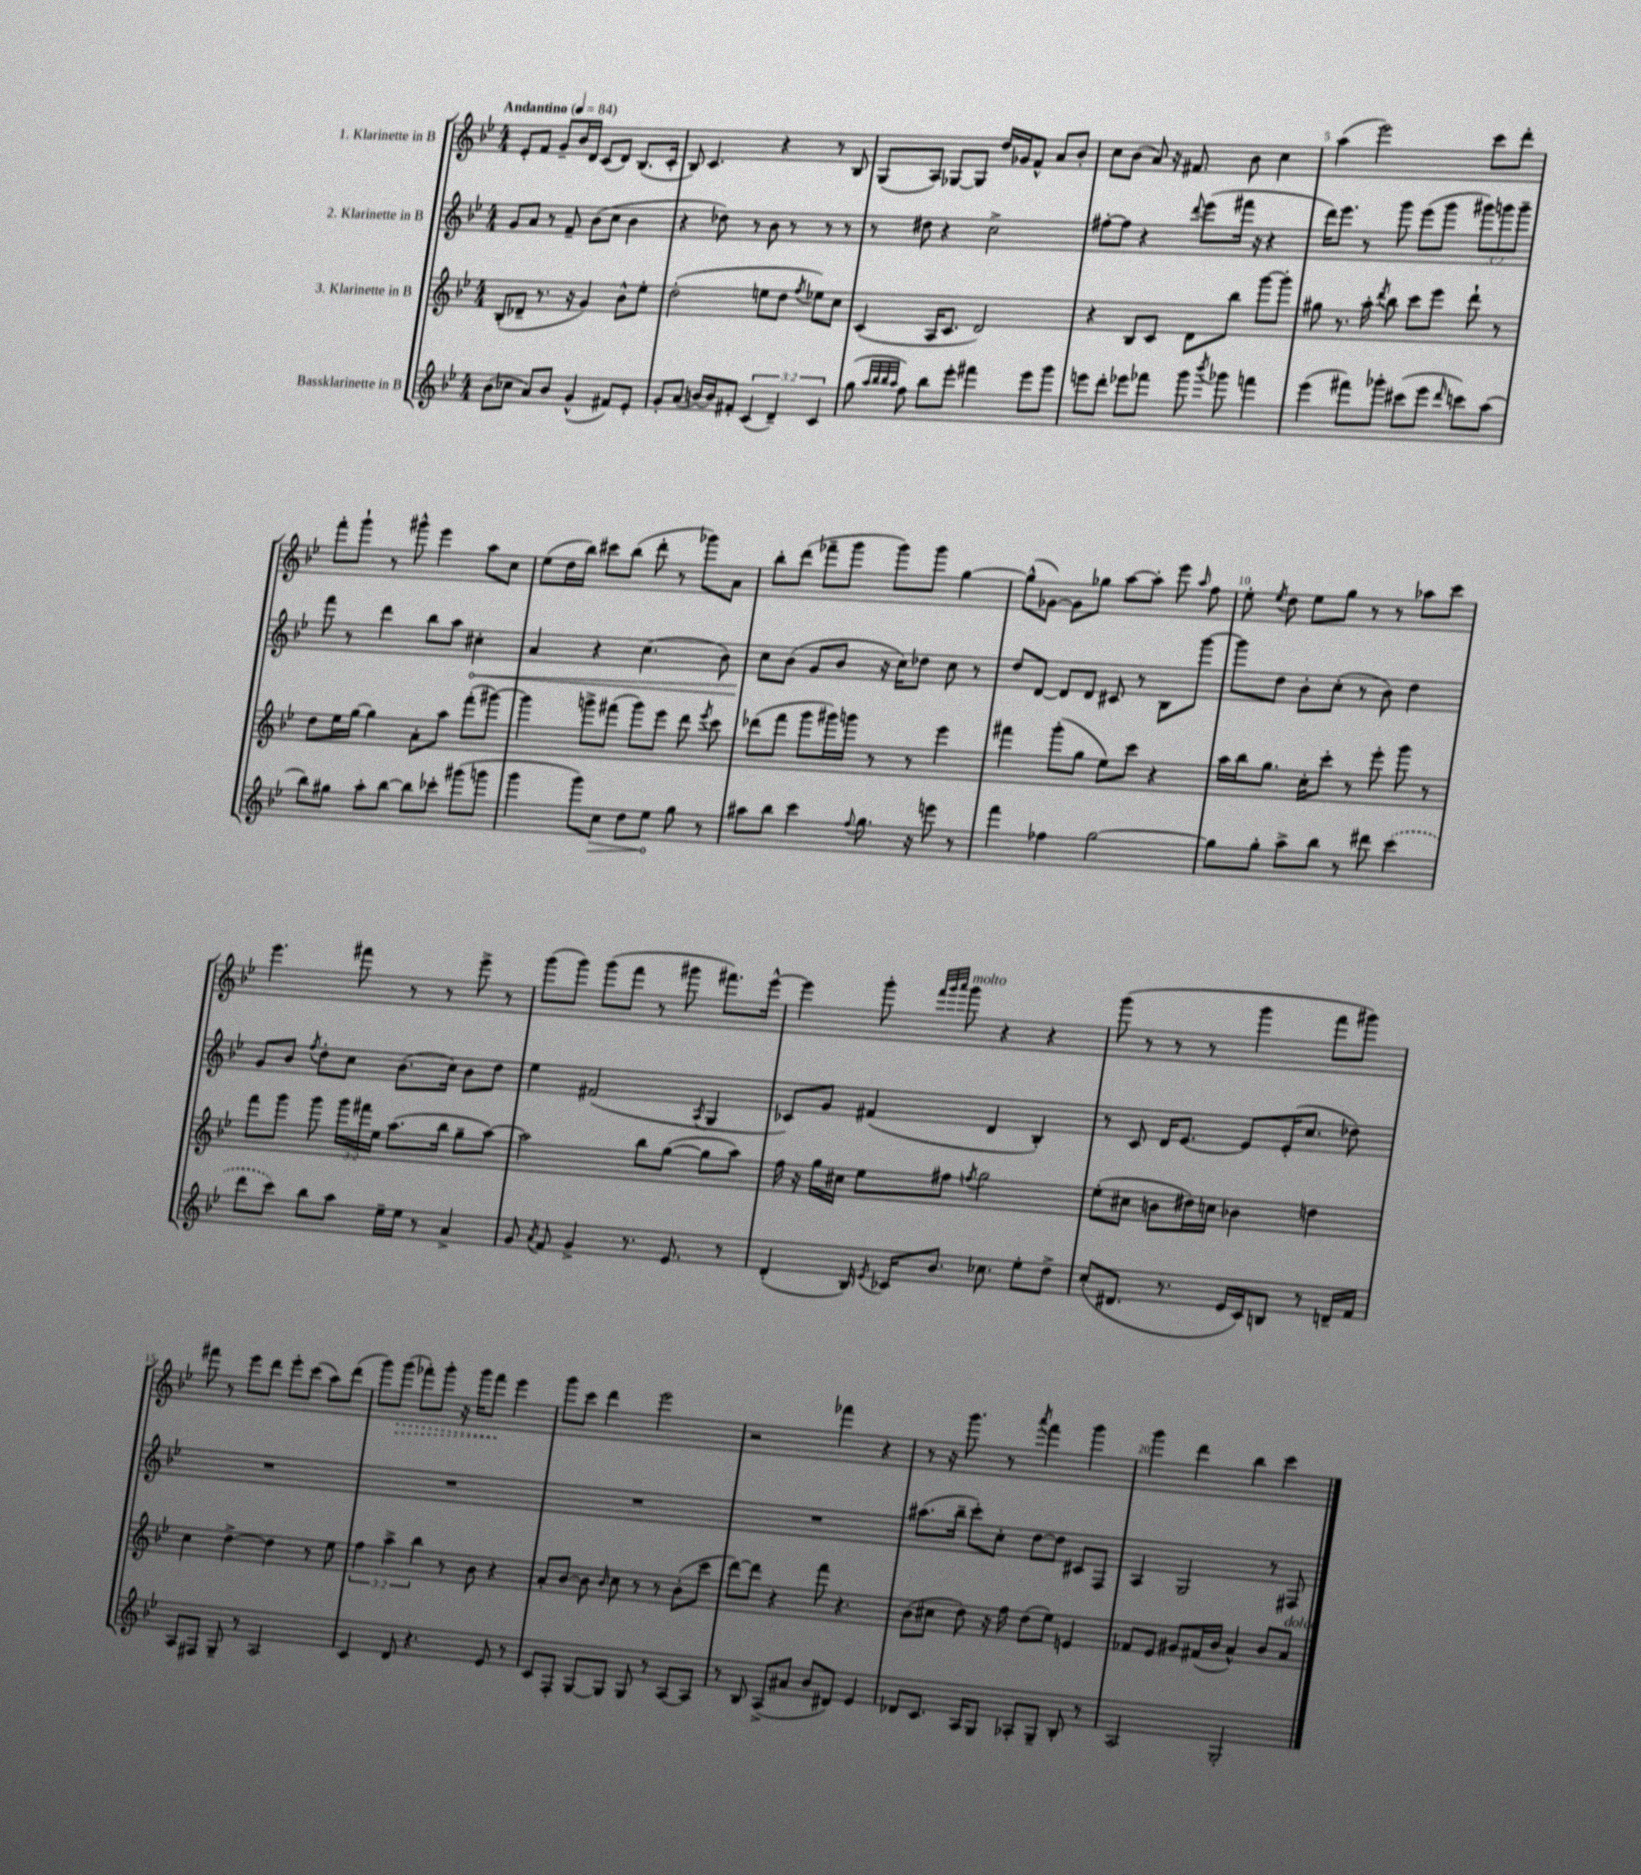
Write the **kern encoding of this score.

**kern	**dynam	**kern	**kern	**dynam	**kern	**dynam
*part4	*part4	*part3	*part2	*part2	*part1	*part1
*staff4	*staff4	*staff3	*staff2	*staff2	*staff1	*staff1
*I"Bassklarinette in B	*	*I"3. Klarinette in B	*I"2. Klarinette in B	*	*I"1. Klarinette in B	*
*clefG2	*	*clefG2	*clefG2	*	*clefG2	*
*k[b-e-]	*	*k[b-e-]	*k[b-e-]	*	*k[b-e-]	*
*M4/4	*	*M4/4	*M4/4	*	*M4/4	*
*MM84	*	*MM84	*MM84	*	*MM84	*
=1	=1	=1	=1	=1	=1	=1
!	!	!	!	!	!LO:TX:a:B:t=Andantino	!
(8b-\L	.	(8B-'/L	8g/L	.	8e-'/L	.
8cc-X\J	.	8d-X~/J	8a/J	.	8f/J	.
8a/L)	.	8.r	8r	.	8g~/L	.
8b-/J	.	.	8f~/	.	16b-/L	.
.	.	16r	.	.	16d/JJ	.
(4g^^/	.	4g/)	(8b-\L	.	(8c/L	.
.	.	.	8cc\J	.	8d/J)	.
8f#X/L)	.	8b-^^\L	4b-\	.	(8.B-/L	.
8e-'/J	.	8ee-'\J	.	.	.	.
.	.	.	.	.	16c'/Jk	.
=2	=2	=2	=2	=2	=2	=2
8g'/L	.	(2dd'\	4r	.	8B-/)	.
(8a/J	.	.	.	.	4.c/	.
[16bn/LL)	.	.	8dd-X\)	.	.	.
16b/J]	.	.	.	.	.	.
8f#X'/J	.	.	8r	.	.	.
(6c/	.	8een\L	8b-\	.	4r	.
.	.	8dd\J	8r	.	.	.
6d~/)	.	.	.	.	.	.
.	.	8qff/	.	.	.	.
.	.	8ee-X\L)	8r	.	8r	.
6c/	.	.	.	.	.	.
.	.	8cc\J	8r	.	8B-/	.
=3	=3	=3	=3	=3	=3	=3
(8gg\	.	(4c/	8r	.	(8G/L	.
32qqaa/LLL	.	.	.	.	.	.
32qqbb-/	.	.	.	.	.	.
32qqbb-/	.	.	.	.	.	.
32qqaa/JJJ	.	.	.	.	.	.
8ff\)	.	.	8dd#X\	.	8A/J)	.
8bb-\L	.	16A/KL	4r	.	[8G-X/L	.
.	.	8.c/J	.	.	.	.
8eee-'\J	.	.	.	.	8G-/J]	.
4fff#X\	.	2d/)	2cc^\	.	16dd/LL	.
.	.	.	.	.	16g-X/J	.
.	.	.	.	.	8f^^/J	.
8eee-\L	.	.	.	.	8a/L	.
8ggg\J	.	.	.	.	8b-'/J	.
=4	=4	=4	=4	=4	=4	=4
8eeen\L	.	4r	[8ff#X'\L	.	8cc\L	.
8ddd'\J	.	.	8ff#\J]	.	(8b-\J	.
8eee-X\L	.	8B-/L	4r	.	8a/)	.
8fff-X\J	.	8c/J	.	.	16r	.
.	.	.	.	.	8.f#X/	.
.	.	.	8qqddd/	.	.	.
8ggg\	.	8d\L	(8eee-\L	.	.	.
8qbbb-/	.	.	.	.	.	.
8ggg-X\	.	8bb-\J	16fff#X\Jk	.	8b-\	.
.	.	.	16r	.	.	.
4fffn\	.	[8ggg\L	4r	.	4cc\	.
.	.	8ggg'\J]	.	.	.	.
=5	=5	=5	=5	=5	=5	=5
(4eee-\	.	8gg#X\	16ddd\KL)	.	(4aa\	.
.	.	.	8.eee-\J	.	.	.
.	.	8.r	.	.	.	.
8fff#X\L)	.	.	8r	.	2eee-\)	.
.	.	16aa'\	.	.	.	.
.	.	8qddd/	.	.	.	.
8ggg-X'\J	.	8bb-\	8ggg\	.	.	.
(8ccc#X\L	.	8ccc\L	(8eee-\L	.	.	.
8eee-\J	.	8eee-\J	8ggg\J	.	.	.
16qqddd/	.	.	.	.	.	.
8cccn\L)	.	8ddd`\	12ggg#X\L)	.	8ccc\L	.
.	.	.	12gggn\	.	.	.
(8aa\J	.	8r	.	.	8ddd'\J	.
.	.	.	12ggg~\J	.	.	.
!!LO:LB:g=z
=6	=6	=6	=6	=6	=6	=6
8bb-\L)	.	8dd\L	8fff\	.	8fff'\L	.
8gg#X\J	.	16ee-\L	8r	.	8ggg`\J	.
.	.	[16gg\JJ	.	.	.	.
8aa'\L	.	4gg\]	4ddd\	.	8r	.
[8bb-\J	.	.	.	.	8ggg#X^^\	.
8bb-\L]	.	8a'\L	8bb-\L	.	4eee-\	.
8ccc-X'\J	.	8aa\J	8aa\J	.	.	.
!	!	!	!	!LO:HP:b	!	!
(8ggg#X\L	.	(8fff'\L	4cc#X'\	<	8aa\L	.
8gggn\J	.	[8ggg#X\J)	.	.	8cc\J	.
=7	=7	=7	=7	=7	=7	=7
4ggg\	.	4ggg#\]	4a/	.	(8ee-\L	.
.	.	.	.	.	16dd\L	.
.	.	.	.	.	16bb-\JJ)	.
8ggg\L)	.	8gggn^\L	4r	.	8ccc#X\L	.
!	!LO:HP:b	!	!	!	!	!
8cc\J	>	(8fff#X\J	.	.	(8bb-\J	.
8dd\L	.	8ggg\L)	(4.cc\	.	8ddd'\	.
8ee-\J	.	8eee-\J	.	.	8r	.
8gg\	]	8ddd\	.	.	8ggg-X\L)	.
.	.	8qeee-/	.	.	.	.
8r	.	8ccc\	8b-\)	.	8a\J	.
=8	=8	=8	=8	=8	=8	=8
8aa#X\L	.	(8ddd-X\L	8cc\L	.	8bb-'\L	.
8bb-\J	.	8fff\J	(8b-\J	[	(8ddd\J	.
4ccc\	.	8ggg\L	8g/L	.	8fff-X~\L	.
.	.	16ggg#X\L)	8b-/J	.	8ggg\J	.
.	.	16gggn\JJ	.	.	.	.
8qqff/	.	.	.	.	.	.
8.gg\	.	8r	16r	.	8ggg\L)	.
.	.	.	16cc\KL)	.	.	.
.	.	8r	8dd-X\J	.	8ggg\J	.
16r	.	.	.	.	.	.
8eeen\	.	4eee-\	8cc\	.	[4gg\	.
8r	.	.	8r	.	.	.
=9	=9	=9	=9	=9	=9	=9
4fff\	.	4fff#X\	8dd/L	.	(8gg^^\L]	.
.	.	.	[8d/J	.	[8g-X\J)	.
4ff-X\	.	(8ggg'\L	8d/L]	.	8g-\L]	.
.	.	8gg\J	8d/J	.	8gg-X\J	.
[2gg\	.	8ee-\L)	8c#X/	.	[8aa\L	.
.	.	8ccc\J	8r	.	8aa'\J]	.
.	.	4r	8B-\L	.	8eee-\	.
.	.	.	.	.	16qqaa/	.
.	.	.	[8ggg\J	.	8ff\	.
=10	=10	=10	=10	=10	=10	=10
8gg\L]	.	16aa\LL	8ggg\L]	.	8ee-'\	.
.	.	16bb-\J	.	.	.	.
.	.	.	.	.	8qee-/	.
8gg'\J	.	8.gg\J	8dd\J	.	8dd\	.
8aa^\L	.	.	8b-'\L	.	8ee-\L	.
.	.	16cc'\KL	.	.	.	.
8bb-\J	.	8ccc'\J	(8cc'\J	.	8gg\J	.
8r	.	8r	8r	.	8r	.
8ddd#X\	.	8eee-'\	8b-\)	.	8r	.
(4ccc\	.	8ggg\	4dd\	.	8aa-X\L	.
.	.	8r	.	.	8ccc\J	.
!!LO:LB:g=z
=11	=11	=11	=11	=11	=11	=11
8ddd\L	.	8fff\L	8g/L	.	4.eee-\	.
8ccc\J)	.	8ggg\J	8b-/J	.	.	.
.	.	.	8qff/	.	.	.
8bb-\L	.	8ggg\	8dd'\L	.	.	.
8aa\J	.	24ggg\LL	8cc\J	.	8fff#X\	.
.	.	24fff#X\	.	.	.	.
.	.	24ee-\JJ	.	.	.	.
16ee-~\LL	.	(8.aa\L	(8.b-\L	.	8r	.
16ee-\JJ	.	.	.	.	.	.
8r	.	.	.	.	8r	.
.	.	16bb-\Jk	16cc\Jk)	.	.	.
4a^/	.	8gg~\L	8b-\L	.	8eee-^\	.
.	.	[8aa\J)	8dd\J	.	8r	.
=12	=12	=12	=12	=12	=12	=12
8g/	.	2aa\]	4ee-\	.	(8ggg\L	.
8qa/	.	.	.	.	.	.
8f/	.	.	.	.	8ggg\J)	.
4g^/	.	.	(2f#X/	.	(8ggg\L	.
.	.	.	.	.	8fff\J	.
8.r	.	8bb-\L	.	.	8r	.
.	.	([8gg\J	.	.	8ggg#X\	.
8.e-/	.	.	.	.	.	.
.	.	.	8qA/	.	.	.
.	.	8gg\L]	4G/	.	8.fff#X\L)	.
8r	.	8aa\J)	.	.	.	.
.	.	.	.	.	[16eee-^^\Jk	.
=13	=13	=13	=13	=13	=13	=13
(4d'/	.	16ff\	8c-X/L)	.	4eee-\]	.
.	.	16r	.	.	.	.
.	.	16gg\LL	8g/J	.	.	.
.	.	16cc#X\JJ	.	.	.	.
16B-/)	.	8ee-\L	(4f#X/	.	8ggg'\	.
8qe-/	.	.	.	.	.	.
16c-X/KL	.	.	.	.	.	.
.	.	.	.	.	32qqfff/LLL	.
.	.	.	.	.	32qqggg/	.
.	.	.	.	.	32qqaaa/JJJ	.
!	!	!	!	!	!LO:TX:a:i:t=molto	!
8.b-/J	.	8ff#X\J	.	.	8ggg\	.
.	.	8qffn/	.	.	.	.
.	.	2gg\	4d/	.	4r	.
8.cc-X\	.	.	.	.	.	.
8ee-'\L	.	.	4B-'/)	.	4r	.
8dd^\J	.	.	.	.	.	.
=14	=14	=14	=14	=14	=14	=14
(8cc'/L	.	(8ee-'\L	8r	.	(8ggg\	.
8.d#X/J	.	8cc#X\J	8c/	.	8r	.
.	.	8bn\L	16d/KL	.	8r	.
8.r	.	.	[8.e-/J	.	.	.
.	.	16dd#X\L)	.	.	8r	.
.	.	16ccn\JJ	.	.	.	.
16e-/LL	.	4b-X\	8e-/L]	.	4ggg\	.
16c/J)	.	.	.	.	.	.
8Bn/J	.	.	(16e-'/K	.	.	.
.	.	.	8.cc/J	.	.	.
8r	.	4ddn\	.	.	8fff\L	.
16dn~/LL	.	.	8dd-X\)	.	8ggg#X\J)	.
16f/JJ	.	.	.	.	.	.
!!LO:LB:g=z
=15	=15	=15	=15	=15	=15	=15
8A/L	.	4cc\	1r	.	8fff#X\	.
8F#X/J	.	.	.	.	8r	.
8G~/	.	[4dd^\	.	.	8eee-\L	.
8r	.	.	.	.	8ddd\J	.
2A/	.	4dd\]	.	.	8eee-'\L	.
.	.	.	.	.	(8ccc\J	.
.	.	8r	.	.	8aa\L)	.
.	.	8ee-\	.	.	(8ddd\J	.
=16	=16	=16	=16	=16	=16	=16
4c/	.	6ff\	1r	.	8ggg\L)	.
!	!	!	!	!	!	!LO:HP:b
.	.	.	.	.	(8ggg\J	>
.	.	6aa^\	.	.	.	.
8d/	.	.	.	.	8fff-X'\L)	.
.	.	6bb-\	.	.	.	.
4.r	.	.	.	.	8ggg'\J	.
.	.	8r	.	.	16r	.
.	.	.	.	.	16ggg\KL	.
.	.	8b-\	.	.	8fff-\J	.
8e-/	.	4r	.	.	4eee-\	]
8r	.	.	.	.	.	.
=17	=17	=17	=17	=17	=17	=17
8c/L	.	8a'/L	1r	.	8ggg\L	.
8F'/J	.	[8b-/J	.	.	8ccc\J	.
[8G/L	.	8b-\]	.	.	4ddd\	.
.	.	16qqb-/	.	.	.	.
8G/J]	.	8cc\	.	.	.	.
8G/	.	8r	.	.	2eee-\	.
8r	.	8r	.	.	.	.
[8A/L	.	(8b-'\L	.	.	.	.
8A/J]	.	8ccc\J	.	.	.	.
=18	=18	=18	=18	=18	=18	=18
8r	.	[8ddd\L)	1r	.	2r	.
8B-/	.	8ddd\J]	.	.	.	.
(8A^/L	.	4r	.	.	.	.
8a#X/J	.	.	.	.	.	.
8b-/L	.	8fff\	.	.	4fff-X\	.
8d#X/J)	.	4.r	.	.	.	.
4e-/	.	.	.	.	4r	.
=19	=19	=19	=19	=19	=19	=19
8d-X/L	.	(8b-\L	(8.aa#X\L	.	8r	.
8.c/J	.	8cc#X\J	.	.	16r	.
.	.	.	16bb-~\Jk	.	8.ggg\	.
.	.	8dd\)	8ccc'\L)	.	.	.
16A/KL	.	.	.	.	.	.
8G/J	.	16r	8cc'\J	.	8r	.
.	.	16ff\	.	.	.	.
.	.	.	.	.	8qaaa/	.
8A-X'/L	.	(8dd\L	[8dd\L	.	4fff\	.
8G~/J	.	8ee-\J)	8dd\J]	.	.	.
8B-'/	.	4en/	8c#X/L	.	4ggg\	.
8r	.	.	8F/J	.	.	.
=20	=20	=20	=20	=20	=20	=20
2A/	.	8f-X/L	4A/	.	4ggg\	.
.	.	8e-/J	.	.	.	.
.	.	8g#X/L	2G/	.	4ddd\	.
.	.	(16f#X/L	.	.	.	.
.	.	16b-/JJ	.	.	.	.
2G'/	.	4a^^/)	.	.	4bb-\	.
.	.	8b-/L	8r	.	4ccc\	.
!	!	!LO:TX:a:i:t=dolce	!	!	!	!
.	.	8a/J	8F#X/	.	.	.
==	==	==	==	==	==	==
*-	*-	*-	*-	*-	*-	*-
